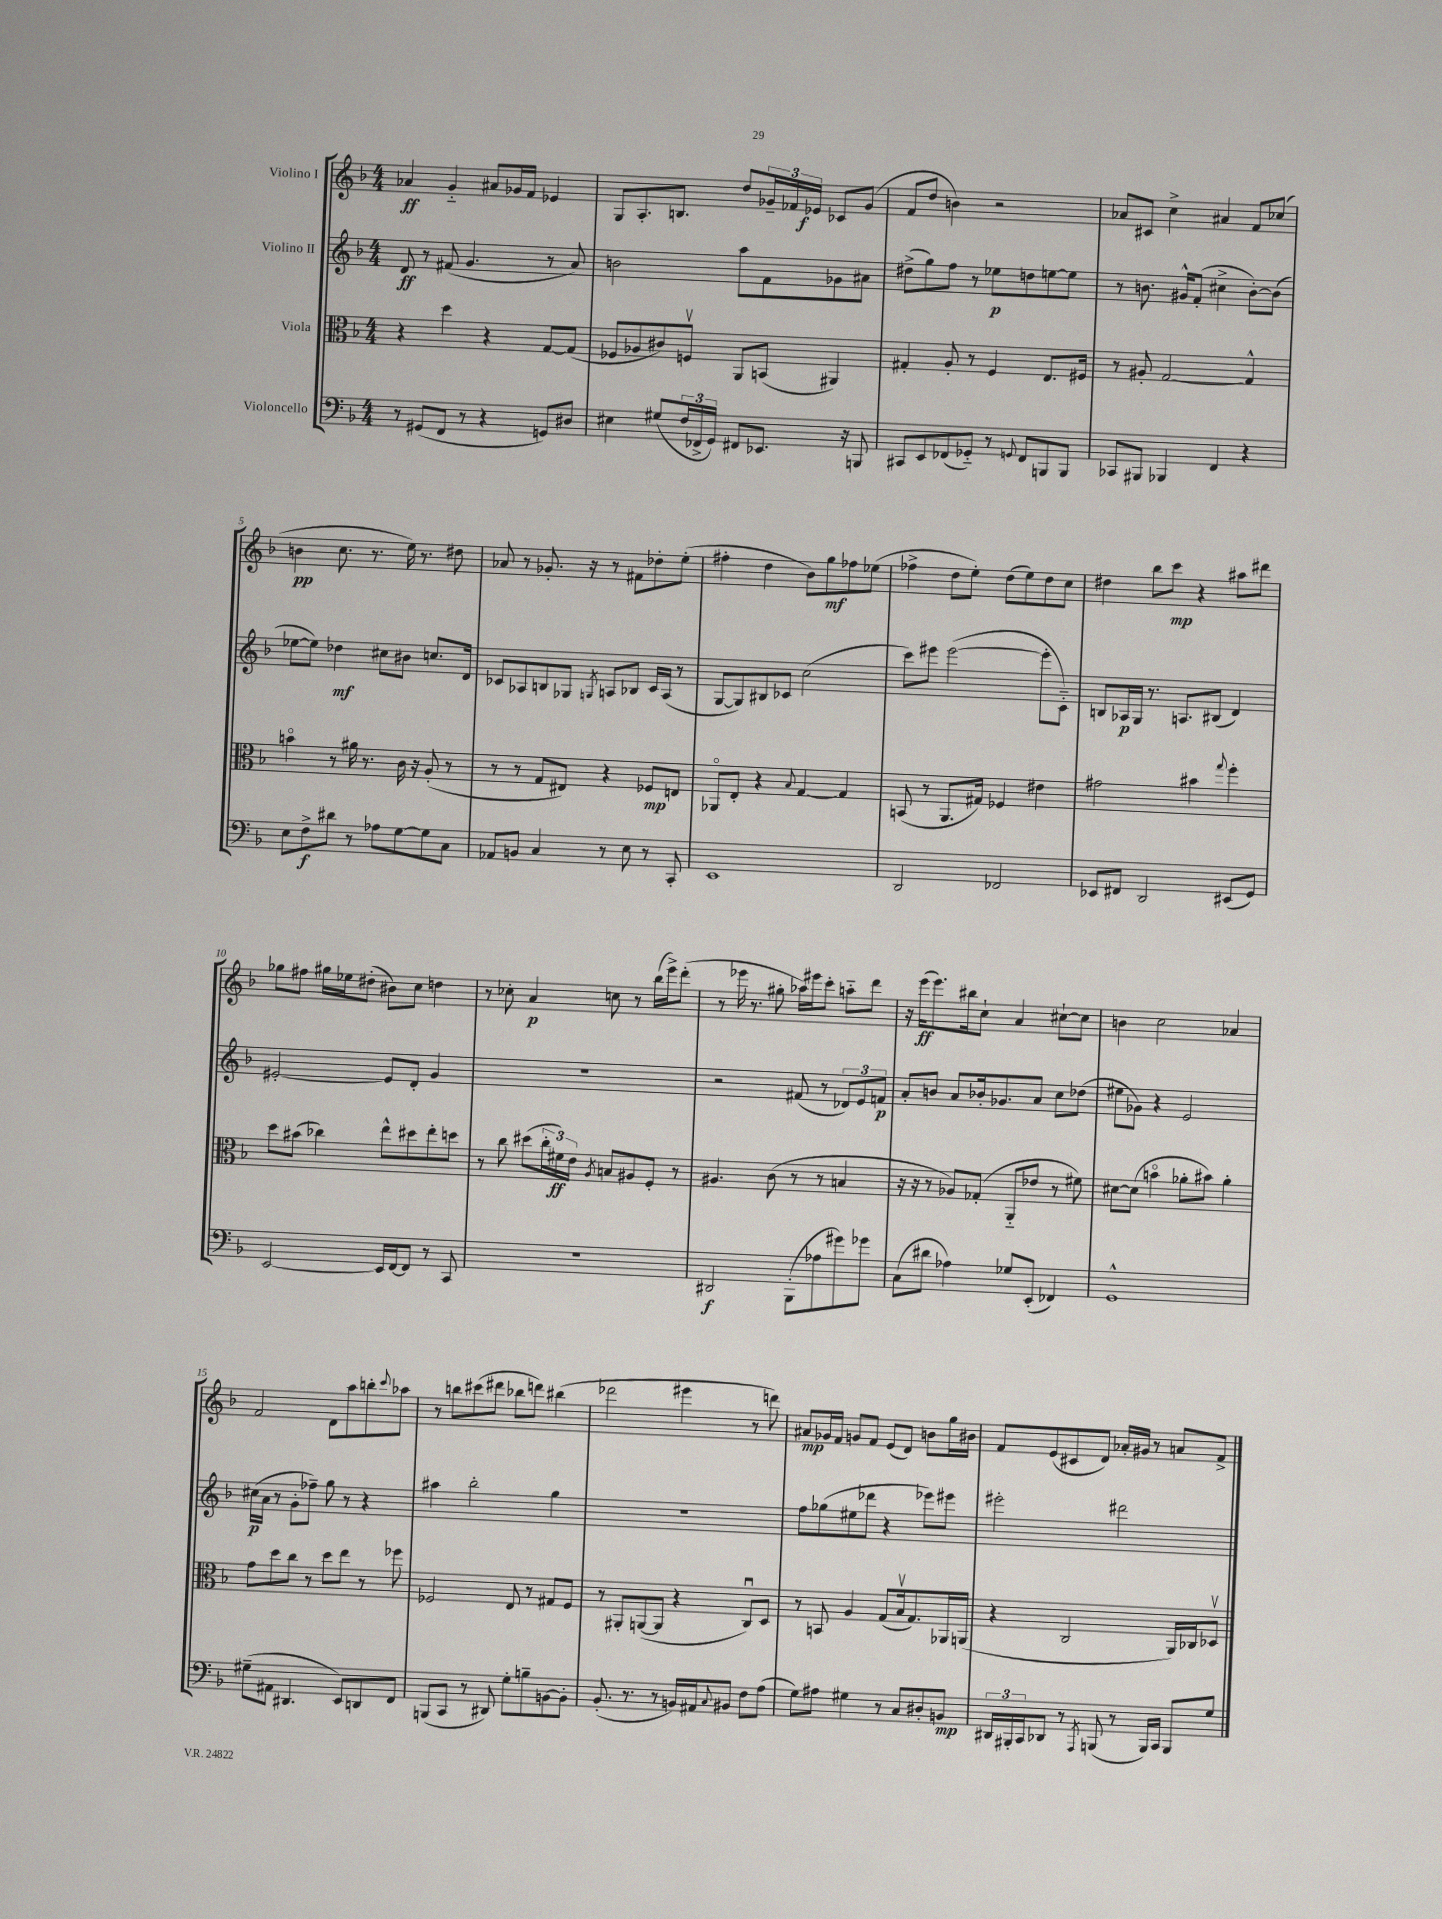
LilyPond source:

<<
\new StaffGroup <<
\new Staff = "s0" \with { instrumentName = "Violino I" } {
    \clef treble \key f \major \numericTimeSignature \time 4/4
    aes'4\ff g'4-_ ais'8 ges'16 f'16 ees'4 |
    g8 a8.-. b8. d''8 \tuplet 3/2 { ges'16-- fes'16 ees'16\f } ces'8 ges'8( |
    f'8 d''8 b'4) r2 |
    aes'8 cis'8 c''4-> ais'4 f'8 ces''8( |
    b'4\pp c''8. r8. e''16) r8. dis''8 |
    aes'8 r8 ges'8.-. r16 r8 fis'8 des''8-. e''8-.( |
    fis''4-. d''4 bes'8) g''8\mf fes''8 ees''8( |
    fes''4-> d''8 e''8-.) d''8( e''8) d''8 c''8 |
    dis''4 bes''8 c'''8\mp r4 ais''8 dis'''8 |
    ges''8 fis''8 gis''16 ees''16 dis''8-.( bis'8) c''8 d''4 |
    r8 ces''8-. a'4\p c''8 r8 bes''16( e'''16->) d'''8-.( |
    r8 ees'''16 r8. gis''8-. aes''16) eis'''16 c'''8-. a''8-_ d'''8 |
    r16 e'''16\ff( e'''8.) bis''16 c''8-! a'4 cis''8~-! cis''8 |
    b'4 c''2 aes'4 |
    f'2 d'8 a''8 b''8-. \appoggiatura { c'''8 } aes''8 |
    r8 b''8 cis'''8( dis'''8 bes''8 d'''8) bis''4( |
    des'''2 eis'''4 r8 d'''8) |
    ais'8\mp ges'16 f'16 g'8 f'8 e'8( d'8) b'8 g''16 bis'16 |
    f'8 e'8( cis'8 d'8) aes'16-. gis'16 r8 a'8 f'8-> \bar "|." |
}
\new Staff = "s1" \with { instrumentName = "Violino II" } {
    \clef treble \key f \major \numericTimeSignature \time 4/4
    d'8\ff r8 fis'8( g'4. r8 a'8) |
    b'2 a''8 f'8 ges'8 ais'8 |
    dis''8->( g''8) f''8 r8 ees''8\p d''8 e''8~ e''8 |
    r8 b'8. gis'16-^ f'8-.( cis''4-> b'8~-.) b'8( |
    ees''8~ ees''8) des''4\mf cis''8 bis'8 c''8. d'16 |
    ces'8 aes8 b8 ges8 \acciaccatura { g8 } a8 bes8 ces'16 a16( r8 |
    g8~ g8) bis8 ces'8 c''2( |
    c'''8) eis'''8 eis'''2~( eis'''8-. c'8-_) |
    b8 aes16\p g16 r8. a8. bis8( d'4) |
    eis'2~-. eis'8 d'8-. g'4 |
    R1 |
    r2 fis'8( r8 \tuplet 3/2 { des'8) e'8 f'8\p } |
    a'8-. b'8 a'8 bes'16-. ges'8. a'8 c''8 des''8( |
    eis''8 ges'8) r4 e'2 |
    cis''16\p( a'16 r8 g'8-. fes''8--) g''8 r8 r4 |
    ais''4 bes''2-. g''4 |
    R1 |
    f''8 ges''8( eis''8 des'''8 r4 ees'''8) eis'''8 |
    eis'''2-. dis'''2 \bar "|." |
}
\new Staff = "s2" \with { instrumentName = "Viola" } {
    \clef alto \key f \major \numericTimeSignature \time 4/4
    r4 d''4 r4 g8~ g8( |
    fes8 aes8 cis'8) f8\upbow a,8 b,8( ais,4) |
    gis4-. a8-. r8 f4 e8. fis16 |
    r8 ais8-. g2~ g4-^ |
    b'4\flageolet r8 ais'16 r8. c'16 r16 a8-.( r8 |
    r8 r8 g8 eis8) r4 fes8\mp e8 |
    aes,8\flageolet e8-. r4 \appoggiatura { bes8 } g4~ g4 |
    b,8( r8 a,8. gis16) fes4 eis'4 |
    gis'2 bis'4 \appoggiatura { g''8 } f''4-. |
    d''8 bis'8( ces''4) e''8-^ dis''8 e''8-. d''8 |
    r8 c''8 dis''8( \tuplet 3/2 { c''16-. fis'16\ff) e'16 } \acciaccatura { a8 } b8 ais8 f8-. r8 |
    ais4. c'8( r8 r8 b4 |
    r16 r16 r8 aes8) ges8-.( a,8-_ ees'8 r8 fis'8) |
    dis'8~ dis'8( b'4\flageolet aes'8-. bis'8) aes'4-. |
    g'8 d''8 c''8 r8 d''8 e''8 r8 fes''8 |
    fes2 e8 r8 gis8 fes8 |
    r8 ais,8-. a,8~( a,8 r4 c8\downbow) d8 |
    r8 b,8 a4 g8( bes16\upbow g8.) aes,16 a,16( |
    r4 c2 a,16) ces16 des8\upbow \bar "|." |
}
\new Staff = "s3" \with { instrumentName = "Violoncello" } {
    \clef bass \key f \major \numericTimeSignature \time 4/4
    r8 gis,8( f,8 r8 r4 g,8) dis8 |
    eis4 gis8( \tuplet 3/2 { f16 fes,16-> g,16) } fis,8 ees,8. r16 b,,8 |
    cis,8 e,8 fes,8( ges,8-_) r8 \appoggiatura { g,8 } fes,8 b,,8 b,,8 |
    ces,8 bis,,8 bes,,4 f,4 r4 |
    e8 f8->\f dis'8 r8 aes8 g8~ g8 c8 |
    aes,8 b,8 c4 r8 e8 r8 c,8-. |
    e,1 |
    d,2 fes,2 |
    ees,8 fis,8 d,2 eis,8( g,8) |
    e,2~ e,16 f,16~ f,8 r8 c,8 |
    R1 |
    dis,2\f bes,,8-.( aes8 gis'8) ges'8 |
    c8( dis'8 aes4) ges8 e,8-.( fes,4) |
    g,1-^ |
    gis8--( ais,8 dis,4. e,8) d,8 f,8 |
    b,,8( c,8 r8 dis,8) g8-. b8-- b,8~ b,8-. |
    bes,8.-.( r8. r8 b,16) ais,16 \appoggiatura { c8 } bis,8 f8 a8( |
    g8) ais8 gis4 r8 c8 dis8-. b,8\mp |
    \tuplet 3/2 { dis,16 bis,,16-. c,16 } des,8 r8 \acciaccatura { a,,8 } b,,8( r8 b,,16) c,16 b,,8 g8 \bar "|." |
}
>>
>>
